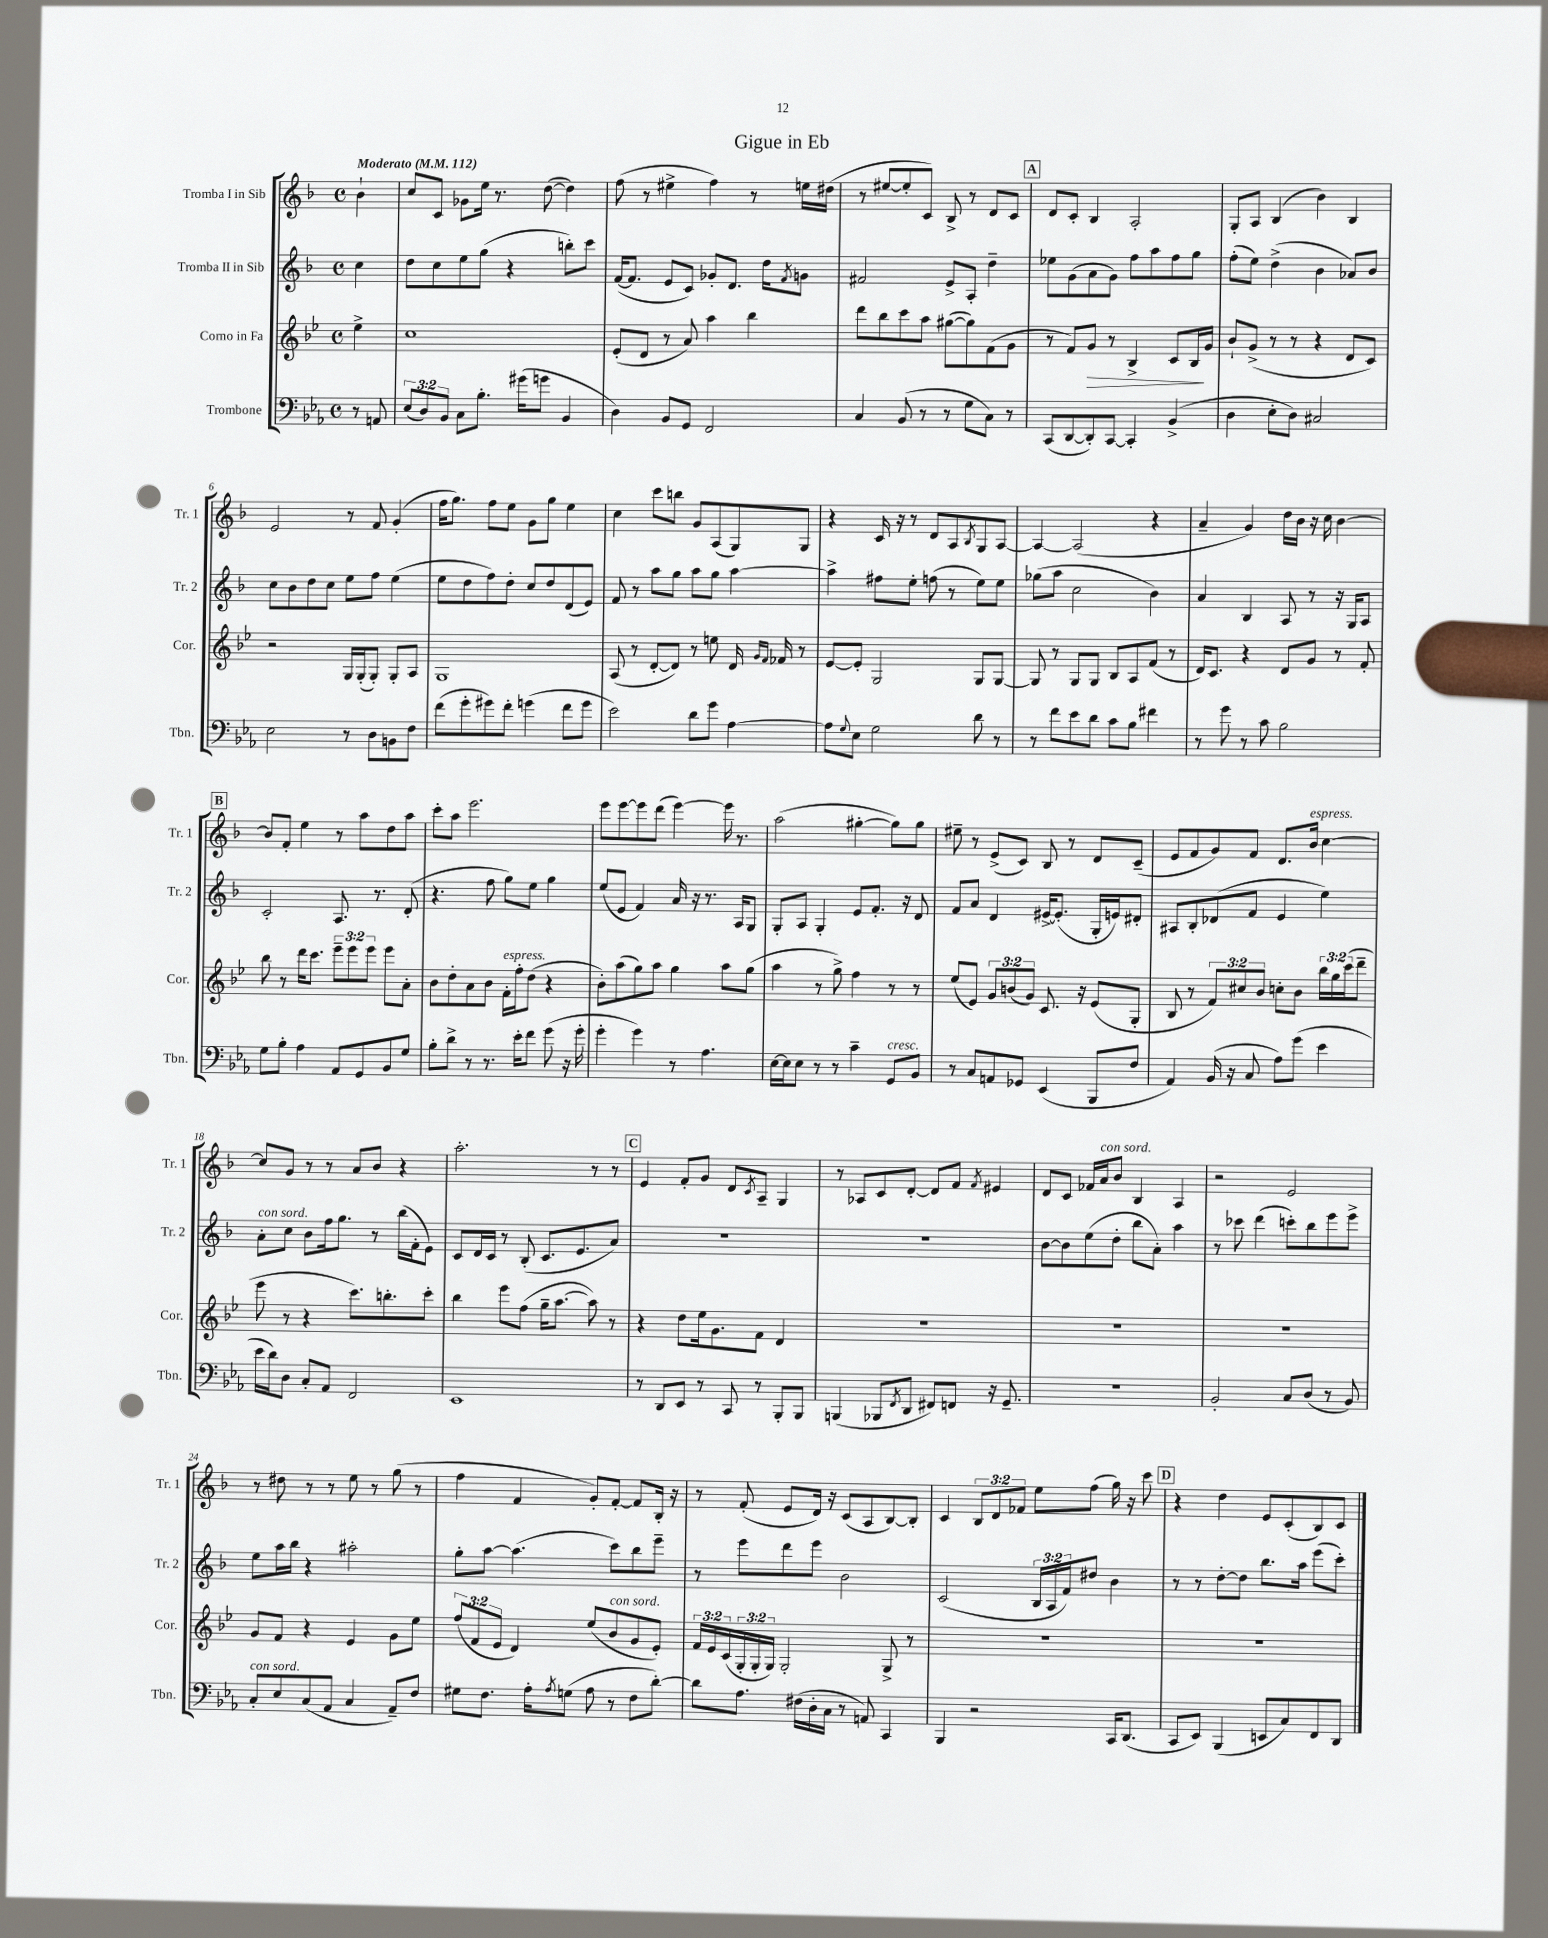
\header { title = "Gigue in Eb" }
<<
\new StaffGroup <<
\new Staff = "s0" \with { instrumentName = "Tromba I in Sib" shortInstrumentName = "Tr. 1" } {
    \clef treble \key f \major \defaultTimeSignature \time 4/4 \override Staff.TupletNumber.text = #tuplet-number::calc-fraction-text \partial 4 \tempo "Moderato" 4 = 112
    bes'4-! |
    c''8 c'8 ges'8 e''16 r8. d''8~( d''4) |
    f''8( r8 eis''4-> f''4) r8 e''16 dis''16( |
    r8 eis''8~ eis''8-. c'8) bes8-> r8 d'8 c'8 |
    \mark \markup { \box "A" } d'8 c'8-. bes4 a2-. |
    g8-. a8 bes4( bes'4) bes4 |
    e'2 r8 f'8 g'4-.( |
    f''16 g''8.) f''8 e''8 g'8 g''8 e''4 |
    c''4 c'''8 b''8 g'8 a8( g8) g8 |
    r4 c'16 r16 r8 d'8 a8 \acciaccatura { bes8 } g8 a8~ |
    a4~ a2( r4 |
    a'4-- g'4) d''16 bes'16 r16 c''16 bes'4~ |
    \mark \markup { \box "B" } bes'8 f'8-. e''4 r8 a''8 d''8 a''8 |
    c'''8-. a''8 e'''2. |
    e'''8 e'''8~ e'''8 d'''8( e'''4~) e'''16 r8. |
    a''2( gis''4~-. gis''8) gis''8 |
    eis''8-- r8 e'8->( c'8) bes8 r8 d'8 c'8--( |
    e'8 f'8 g'8) f'8 d'8. bes'16^\markup { \italic "espress." } c''4~ |
    c''8 g'8 r8 r8 a'8 bes'8 r4 |
    a''2.-. r8 r8 |
    \mark \markup { \box "C" } e'4 f'8-. g'8 d'8 \acciaccatura { c'8 } a8-- g4 |
    r8 aes8 c'8 d'8~-. d'8 f'8 \acciaccatura { f'8 } eis'4 |
    d'8 c'8 fes'16 a'16^\markup { \italic "con sord." } bes'8 bes4 a4 |
    r2 e'2 |
    r8 dis''8 r8 r8 e''8 r8 g''8( r8 |
    f''4 f'4 g'8-.) f'8~-. f'8 bes16-. r16 |
    r8 f'8-.( e'8 d'16) r16 c'8( a8 bes8~) bes8-. |
    c'4 \tuplet 3/2 { bes8 d'8 fes'8 } e''8 f''8( g''16) r16 c'''8 |
    \mark \markup { \box "D" } r4 d''4 e'8 c'8-.( bes8) c'8 \bar "|." |
}
\new Staff = "s1" \with { instrumentName = "Tromba II in Sib" shortInstrumentName = "Tr. 2" } {
    \clef treble \key f \major \defaultTimeSignature \time 4/4 \override Staff.TupletNumber.text = #tuplet-number::calc-fraction-text \partial 4
    c''4 |
    d''8 c''8 e''8 g''8( r4 b''8-.) c'''8 |
    f'16~( f'8. e'8 c'8) ges'8-. d'8. d''16 \acciaccatura { f'8 } g'8 |
    fis'2 e'8-> a8-. d''4-- |
    \mark \markup { \box "A" } ees''8 g'8( a'8 g'8) f''8 a''8 f''8 g''8 |
    f''8-.( e''8) d''4->( bes'4 aes'8) bes'8 |
    c''8 bes'8 d''8 c''8 e''8 f''8 e''4( |
    e''8 d''8 f''8) d''8-. c''8 d''8 d'8( e'8) |
    f'8 r8 a''8 g''8 a''8 g''8 a''4~ |
    a''4-> fis''8 e''8-. f''8( r8 e''8) e''8 |
    ges''8( a''8 c''2 bes'4) |
    a'4 bes4 a8 r8 r16 g16 a8 |
    \mark \markup { \box "B" } c'2-. a8. r8. d'8-.( |
    r4. f''8 g''8) e''8 g''4 |
    e''8( e'8 f'4) a'16 r16 r8. a16 g8 |
    g8-. a8 g4-. e'8 f'8.-. r16 d'8 |
    f'8 a'8 d'4 eis'16~-> eis'8.-.( g16-. e'16) dis'8-. |
    ais8 bes8-. des'8( f'8 e'4 e''4) |
    a'8-.^\markup { \italic "con sord." } c''8 bes'8 f''16 g''8. r8 bes''16( f'16-. e'8) |
    c'8 d'16 c'16 r8 bes8-.( c'8. e'8. a'8) |
    \mark \markup { \box "C" } R1 |
    R1 |
    bes'8~ bes'8 e''8( d''8-. bes''8 a'8-.) a''4 |
    r8 ces'''8 d'''4( c'''8-.) bes''8 e'''8 e'''8-> |
    e''8 a''16 bes''16 r4 ais''2-. |
    g''8-. a''8~ a''4.( c'''8) bes''8 e'''8-- |
    r8 e'''8 d'''8 e'''8 bes'2 |
    c'2( \tuplet 3/2 { bes16 a16 f'16) } dis''8 bes'4 |
    \mark \markup { \box "D" } r8 r8 d''8~-. d''8 bes''8. a''16 e'''8( c'''8-.) \bar "|." |
}
\new Staff = "s2" \with { instrumentName = "Corno in Fa" shortInstrumentName = "Cor." } {
    \clef treble \key bes \major \defaultTimeSignature \time 4/4 \override Staff.TupletNumber.text = #tuplet-number::calc-fraction-text \partial 4
    ees''4-> |
    c''1 |
    ees'8-.( d'8 r8 a'8) a''4 bes''4 |
    d'''8 bes''8 c'''8 a''8 gis''8~( gis''8) f'8( g'8 |
    \mark \markup { \box "A" } r8 f'8) g'8\> r8 bes4-> c'8 bes16\! g'16 |
    bes'8-! g'8->( r8 r8 r4 d'8 c'8) |
    r2 g16 g16-.( g8-.) g8-. a8 |
    g1 |
    a8( r8 d'8~-. d'8) r8 e''8 d'16 \grace { g'16 f'16 } fes'16 r8 |
    ees'8~ ees'8-. g2 g8 g8~ |
    g8 r8 g8 g8 bes8 a8 f'8( r8 |
    d'16) c'8. r4 d'8 g'8 r8 f'8-. |
    \mark \markup { \box "B" } bes''8 r8 d'''16 c'''8. \tuplet 3/2 { ees'''8-- ees'''8 ees'''8 } ees'''8 a'8-. |
    bes'8 d''8-. a'8 bes'8 f'16-.^\markup { \italic "espress." } f''16-. d''8( r4 |
    bes'8-.) a''8( g''8) a''8 g''4 a''8 g''8( |
    a''4 r8 g''8->) f''4 r8 r8 |
    ees''8( ees'8) \tuplet 3/2 { g'8 b'8( g'8) } c'8. r16 ees'8( g8-. |
    bes8 r8 \tuplet 3/2 { f'8) cis''8 bes'8 } c''8-. bes'8 \tuplet 3/2 { bes''16 g''16 c'''16( } d'''8-- |
    ees'''8 r8 r4 c'''8.) b''8.-. c'''8-. |
    bes''4 ees'''8 f''8( g''16-- a''8.~ a''8) r8 |
    \mark \markup { \box "C" } r4 d''8 ees''16 g'8. f'8 d'4 |
    R1 |
    R1 |
    R1 |
    g'8 f'8 r4 ees'4 g'8 ees''8 |
    \tuplet 3/2 { f''8( f'8 ees'8 } d'4) ees''8( bes'8^\markup { \italic "con sord." } g'8 ees'8-.) |
    \tuplet 3/2 { f'16 ees'16 c'16( } \tuplet 3/2 { g16-. g16-. g16) } g2-. g8-> r8 |
    R1 |
    \mark \markup { \box "D" } R1 \bar "|." |
}
\new Staff = "s3" \with { instrumentName = "Trombone" shortInstrumentName = "Tbn." } {
    \clef bass \key ees \major \defaultTimeSignature \time 4/4 \override Staff.TupletNumber.text = #tuplet-number::calc-fraction-text \partial 4
    r8 a,8 |
    \tuplet 3/2 { ees8( d8) bes,8 } c8 bes8.-. gis'16( g'8 bes,4 |
    d4) bes,8 g,8 f,2 |
    c4 bes,8( r8 r8 g8 c8) r8 |
    \mark \markup { \box "A" } c,8( d,8~ d,8-.) c,8~ c,4-. bes,4->( |
    d4 ees8-. d8) cis2 |
    ees2 r8 d8 b,8 f8 |
    f'8( g'8-. gis'8) f'8-. g'4( f'8 g'8 |
    ees'2) d'8 g'8 aes4~ |
    aes8 \appoggiatura { g8 } ees8 g2 d'8 r8 |
    r8 f'8 ees'8 d'8 c'8 bes8 fis'4 |
    r8 g'8 r8 c'8 bes2 |
    \mark \markup { \box "B" } g8 bes8-. aes4 aes,8 g,8 bes,8 g8 |
    bes8-. d'8-> r8 r8. ees'16-. f'8 g'8( r16 g'16-. |
    g'4-. g'4) r8 aes4. |
    ees16~ ees16 ees8 r8 r8 c'4-- g,8^\markup { \italic "cresc." } bes,8 |
    r8 c8 a,8 ges,8 ees,4( bes,,8 f8 |
    aes,4) bes,16( r16 c8 aes8) g'8( ees'4 |
    ees'16 d'16) d8 c8-. aes,8 f,2 |
    ees,1 |
    \mark \markup { \box "C" } r8 d,8 ees,8 r8 c,8 r8 bes,,8-. bes,,8 |
    b,,4( bes,,8 \acciaccatura { f,8 } d,8 fis,8) f,8 r16 g,8.-- |
    R1 |
    bes,2-. c8 d8( r8 bes,8) |
    c8-.^\markup { \italic "con sord." } ees8 c8( aes,8 c4 aes,8--) f8 |
    gis8 f8. aes16-. \acciaccatura { aes8 } g8( aes8 r8 f8 d'8~-.) |
    d'8 aes8. fis16( d16-. c16 r8 a,8) c,4 |
    bes,,4 r2 c,16 d,8.( |
    \mark \markup { \box "D" } c,8 ees,8) bes,,4( e,8 c8) f,8 d,8 \bar "|." |
}
>>
>>
